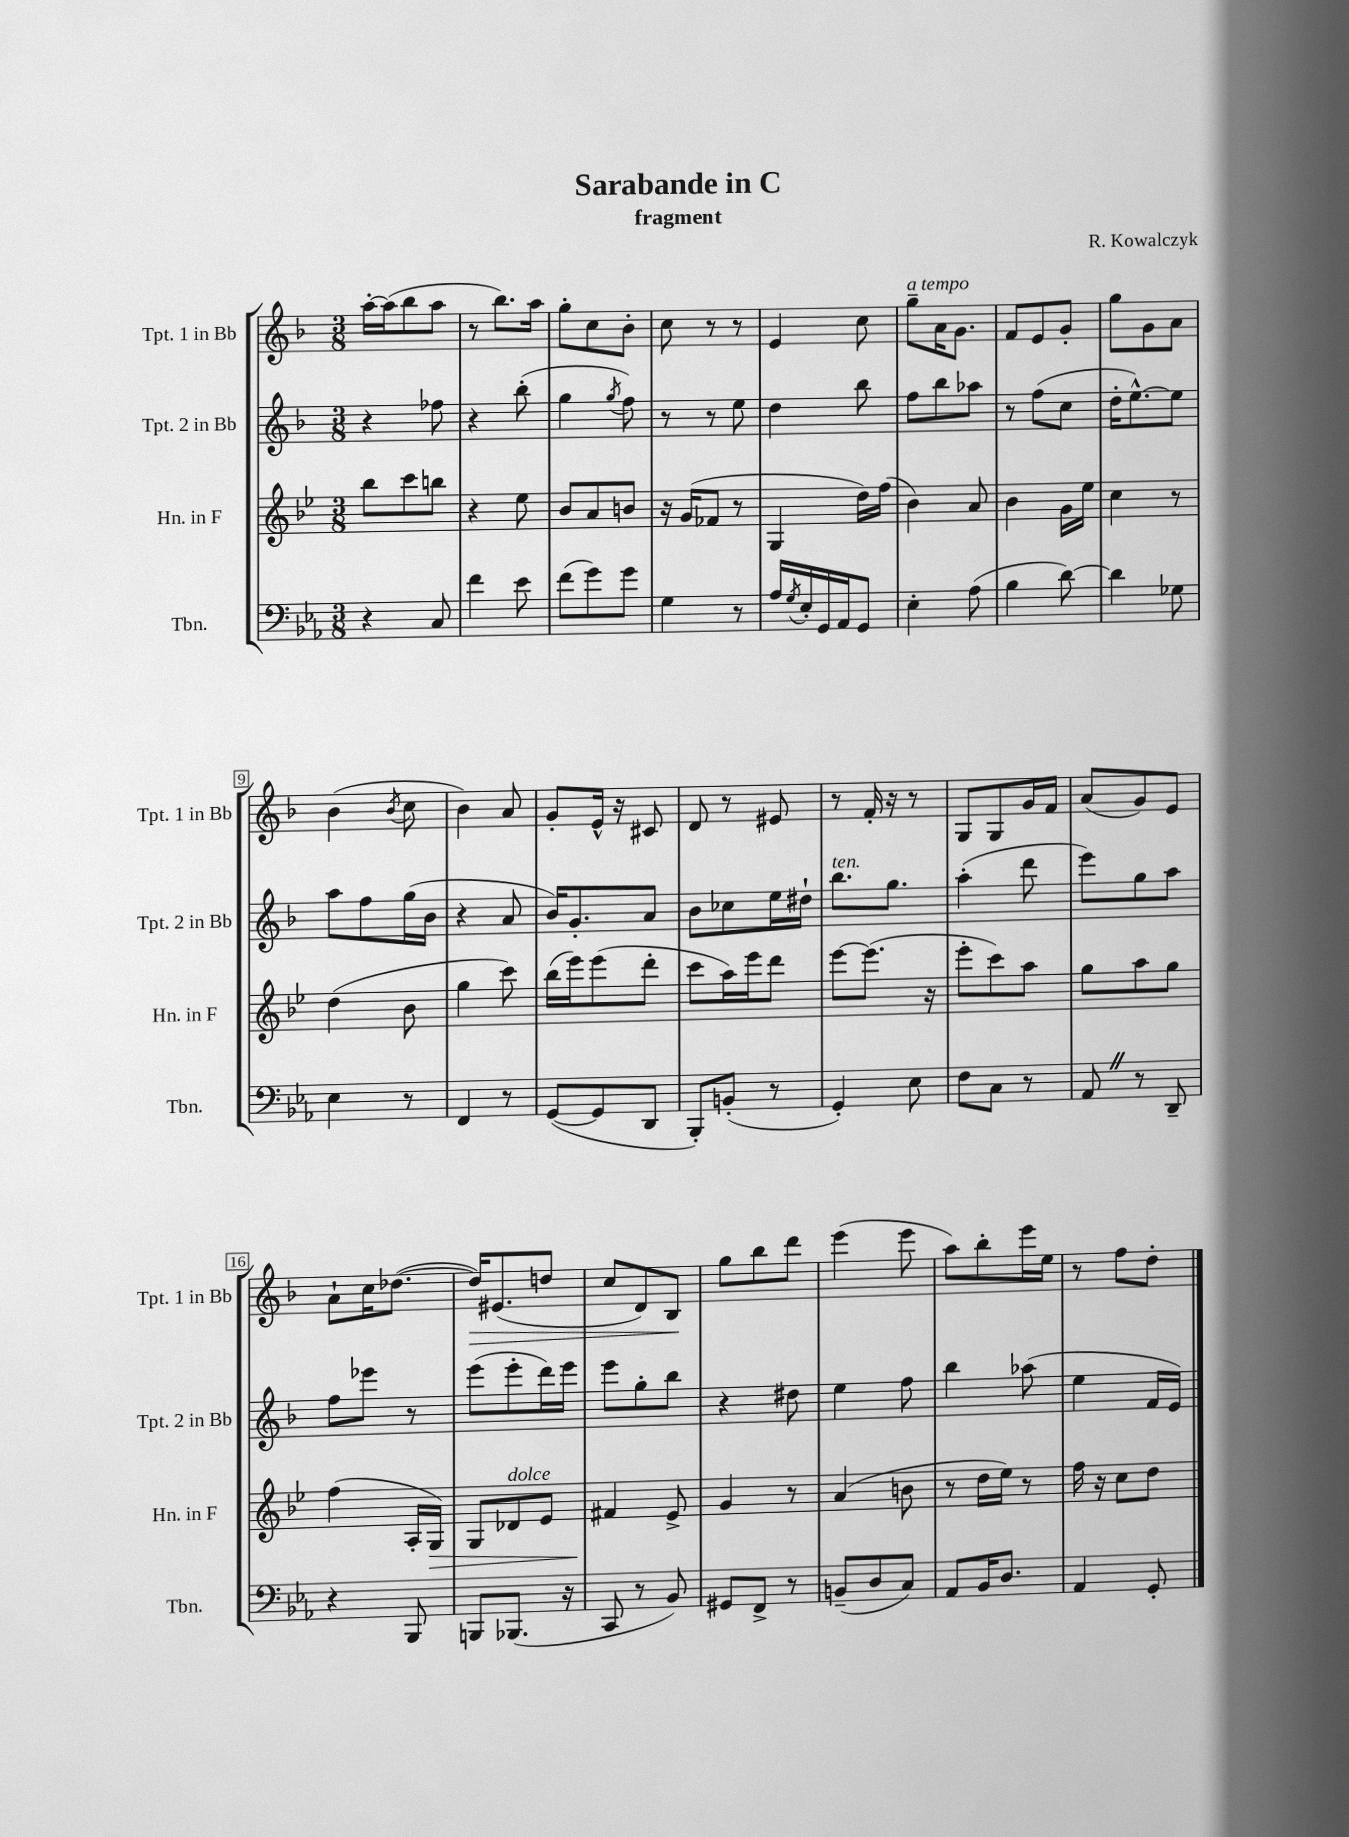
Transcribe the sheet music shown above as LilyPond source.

\header { title = "Sarabande in C" composer = "R. Kowalczyk" subtitle = "fragment" }
<<
\new StaffGroup <<
\new Staff = "s0" \with { instrumentName = "Tpt. 1 in Bb" shortInstrumentName = "Tpt. 1 in Bb" } {
    \clef treble \key f \major \numericTimeSignature \time 3/8
    a''16~-. a''16( bes''8 a''8 |
    r8 bes''8.) a''16 |
    g''8-. c''8 bes'8-. |
    c''8 r8 r8 |
    e'4 c''8 |
    g''8--^\markup { \italic "a tempo" } a'16 g'8. |
    f'8 e'8 g'8-. |
    g''8 g'8 a'8 |
    bes'4( \acciaccatura { bes'8 } c''8 |
    bes'4) a'8 |
    g'8-. e'16-^ r16 cis'8 |
    d'8 r8 eis'8 |
    r8 f'16-. r16 r8 |
    g8 g8 g'16 f'16 |
    a'8( g'8) e'8 |
    a'8-! c''16 des''8.~( |
    des''16\>) eis'8.( d''8 |
    c''8 d'8) bes8\! |
    g''8 bes''8 d'''8 |
    e'''4( e'''8 |
    a''8) bes''8-. e'''16 e''16 |
    r8 f''8 d''8-. \bar "|." |
}
\new Staff = "s1" \with { instrumentName = "Tpt. 2 in Bb" shortInstrumentName = "Tpt. 2 in Bb" } {
    \clef treble \key f \major \numericTimeSignature \time 3/8
    r4 fes''8 |
    r4 bes''8-.( |
    g''4 \acciaccatura { g''8 } f''8) |
    r8 r8 e''8 |
    d''4 bes''8 |
    f''8 bes''8 aes''8 |
    r8 f''8( c''8 |
    d''16-. e''8.~-^) e''8 |
    a''8 f''8 g''16( bes'16 |
    r4 a'8 |
    bes'16) g'8.-. a'8 |
    bes'8 ces''8 e''16 dis''16-! |
    bes''8.^\markup { \italic "ten." } g''8. |
    a''4-.( d'''8 |
    e'''8) g''8 a''8 |
    f''8 ees'''8 r8 |
    e'''8( e'''8-. d'''16) e'''16 |
    e'''8 g''8-. bes''8 |
    r4 dis''8 |
    e''4 f''8 |
    bes''4 aes''8( |
    e''4 f'16 e'16) \bar "|." |
}
\new Staff = "s2" \with { instrumentName = "Hn. in F" shortInstrumentName = "Hn. in F" } {
    \clef treble \key bes \major \numericTimeSignature \time 3/8
    bes''8 c'''8 b''8 |
    r4 ees''8 |
    bes'8 a'8 b'8 |
    r16 g'16( fes'8 r8 |
    g4 d''16) f''16( |
    bes'4) a'8 |
    bes'4 g'16 ees''16 |
    c''4 r8 |
    d''4( bes'8 |
    g''4 c'''8) |
    bes''16( ees'''16) ees'''8( d'''8-. |
    c'''8 a''16) ees'''16 d'''8 |
    ees'''8~ ees'''8.( r16 |
    ees'''8-. c'''8) a''8 |
    g''8 a''8 g''8 |
    f''4( a16-. g16\>) |
    g8 des'8^\markup { \italic "dolce" } ees'8 |
    fis'4\! ees'8-> |
    g'4 r8 |
    a'4( b'8 |
    r8 d''16 ees''16) r8 |
    f''16 r16 c''8 d''8 \bar "|." |
}
\new Staff = "s3" \with { instrumentName = "Tbn." shortInstrumentName = "Tbn." } {
    \clef bass \key ees \major \numericTimeSignature \time 3/8
    r4 c8 |
    f'4 ees'8 |
    f'8( g'8) g'8 |
    g4 r8 |
    aes16 \acciaccatura { g8 } ees16-. g,16 aes,16 g,8 |
    ees4-. aes8( |
    bes4 d'8~) |
    d'4 ges8 |
    ees4 r8 |
    f,4 r8 |
    g,8~( g,8 d,8 |
    bes,,8-.) b,8-.( r8 |
    g,4-.) ees8 |
    f8 c8 r8 |
    aes,8 \once \override BreathingSign.text = \markup { \musicglyph "scripts.caesura.straight" } \breathe r8 d,8-- |
    r4 bes,,8 |
    b,,8 bes,,8.( r16 |
    c,8 r8 bes,8) |
    gis,8 f,8-> r8 |
    b,8--( d8 c8) |
    aes,8 bes,16 d8. |
    aes,4 g,8-. \bar "|." |
}
>>
>>
\layout { \context { \Score \override BarNumber.stencil = #(make-stencil-boxer 0.1 0.3 ly:text-interface::print) } }
